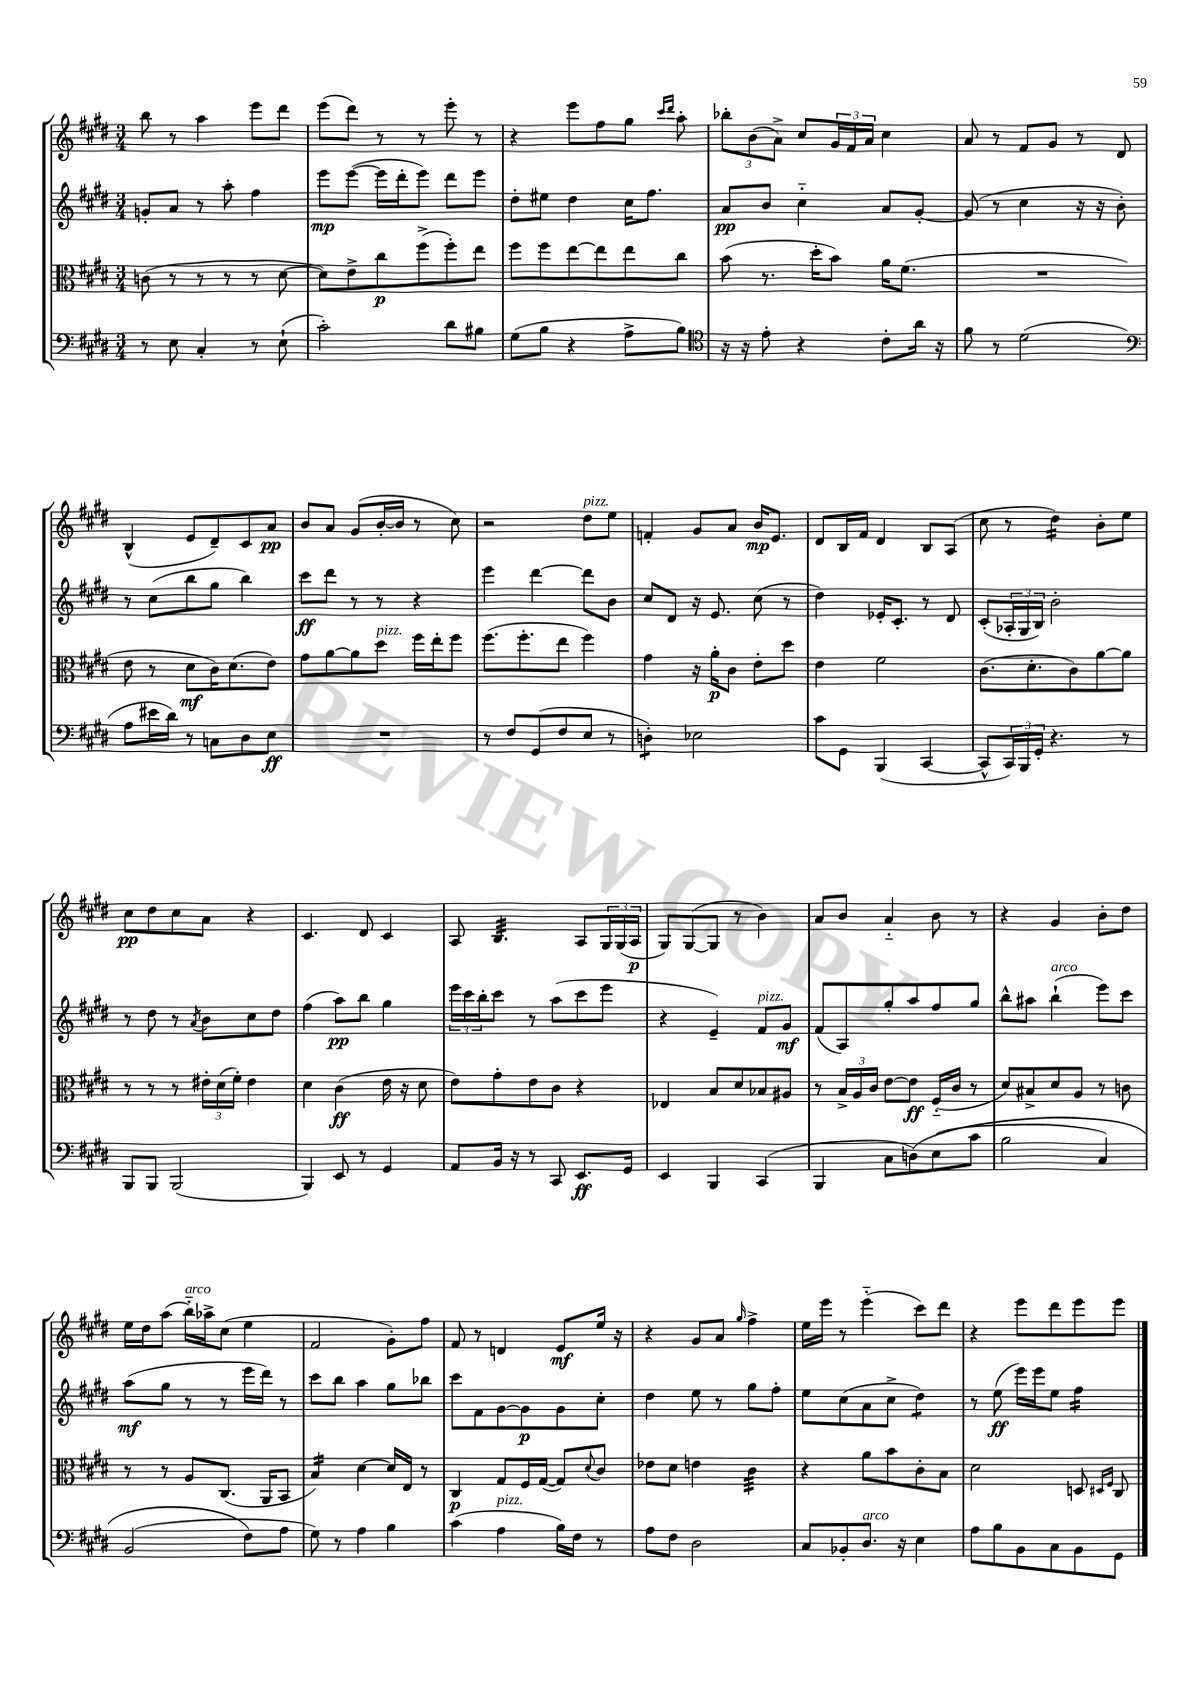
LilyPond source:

<<
\new StaffGroup <<
\new Staff = "s0" {
    \clef treble \key e \major \numericTimeSignature \time 3/4
    b''8 r8 a''4 e'''8 dis'''8 |
    e'''8( dis'''8) r8 r8 e'''8-. r8 |
    r4 e'''8 fis''8 gis''8 \grace { cis'''16 dis'''16 } a''8-. |
    \tuplet 3/2 { bes''8-. b'8( a'8->) } cis''8 \tuplet 3/2 { gis'16 fis'16 a'16 } cis''4 |
    a'8 r8 fis'8 gis'8 r8 dis'8 |
    b4-^( e'8 dis'8--) cis'8 a'8\pp |
    b'8 a'8 gis'8( b'16~-. b'16 r8 cis''8) |
    r2 dis''8^\markup { \italic "pizz." } e''8 |
    f'4-. gis'8 a'8 b'16\mp e'8. |
    dis'8 b16 fis'16 dis'4 b8 a8( |
    cis''8 r8 dis''4:16) b'8-. e''8 |
    cis''8\pp dis''8 cis''8 a'8 r4 |
    cis'4. dis'8 cis'4 |
    a8 b4.:32 a8 \tuplet 3/2 { gis16 gis16( a16\p } |
    gis8) gis8~( gis8 r8 b'4) |
    a'8 b'8 a'4-_ b'8 r8 |
    r4 gis'4 b'8-. dis''8 |
    e''16 dis''16 a''8( b''16-_^\markup { \italic "arco" }) aes''16-> cis''8( e''4 |
    fis'2 gis'8-.) fis''8 |
    fis'8 r8 d'4 e'8\mf e''16 r16 |
    r4 gis'8 a'8 \grace { gis''16 } fis''4-> |
    e''16 e'''16 r8 e'''4-_( cis'''8) dis'''8 |
    r4 e'''8 dis'''8 e'''8 e'''8 \bar "|." |
}
\new Staff = "s1" {
    \clef treble \key e \major \numericTimeSignature \time 3/4
    g'8-. a'8 r8 a''8-. fis''4 |
    e'''8\mp e'''8~( e'''16 dis'''16-. e'''8) dis'''8 e'''8 |
    dis''8-. eis''8 dis''4 cis''16 fis''8. |
    a'8\pp b'8 cis''4-_ a'8 gis'8~-. |
    gis'8( r8 cis''4 r16 r16 b'8-.) |
    r8 cis''8( b''8 gis''8 b''4) |
    cis'''8\ff dis'''8 r8 r8 r4 |
    e'''4 dis'''4~ dis'''8 b'8 |
    cis''8 dis'8 r16 e'8. cis''8( r8 |
    dis''4) ees'16-. cis'8.-. r8 dis'8 |
    cis'8-.( \tuplet 3/2 { aes16-. gis16 b16) } b'2-. |
    r8 dis''8 r8 \acciaccatura { a'8 } b'8 cis''8 dis''8 |
    fis''4( a''8\pp) b''8 gis''4 |
    \tuplet 3/2 { e'''16 cis'''16 b''16-. } cis'''8 r8 a''8( cis'''8 e'''8 |
    r4 e'4--) fis'8^\markup { \italic "pizz." } gis'8\mf |
    fis'8( a8) gis''8-. a''8 fis''8 gis''8 |
    b''8-^ ais''8 b''4-!^\markup { \italic "arco" }( e'''8) cis'''8 |
    a''8\mf( gis''8 r8 r8 e'''16 dis'''16) r8 |
    cis'''8 b''8 a''4 gis''8 bes''8 |
    cis'''8 fis'8 gis'8~ gis'8\p gis'8 cis''8-. |
    dis''4 e''8 r8 gis''8 fis''8-. |
    e''8 cis''8( a'8 cis''8-> dis''4:8) |
    r8 e''8\ff( e'''16) e'''16 e''8 fis''4:16 \bar "|." |
}
\new Staff = "s2" {
    \clef alto \key e \major \numericTimeSignature \time 3/4
    c'8( r8 r8 r8 r8 dis'8~ |
    dis'8) e'8-> cis''8\p fis''8->( fis''8-.) e''8 |
    fis''8 fis''8 e''8~ e''8 e''8 cis''8 |
    b'8( r8. dis''16-. b'8) a'16 fis'8.( |
    R2. |
    e'8 r8 dis'8\mf cis'16) dis'8.( e'8) |
    gis'8 a'8~ a'8 dis''8^\markup { \italic "pizz." } fis''16 e''16-. fis''8 |
    fis''8.( fis''8.-. e''8 fis''4) |
    gis'4 r16 a'16-.\p cis'8 e'8-. dis''8 |
    e'4 fis'2 |
    cis'8.( dis'8.-. cis'8) a'8~ a'8 |
    r8 r8 r8 \tuplet 3/2 { eis'16-. dis'16( fis'16-.) } eis'4 |
    dis'4 cis'4\ff( e'16 r16 dis'8 |
    e'8) gis'8-. e'8 cis'8 r4 |
    ees4 b8 dis'8 bes8 ais8 |
    r8 \tuplet 3/2 { b16-> a16 cis'16 } e'8~ e'8\ff fis16-_( cis'16 r8 |
    dis'8) bis8-> dis'8 a8 r8 c'8 |
    r8 r8 a8 cis8.( a,16 b,8 |
    b4:16) dis'4~ dis'16 e16 r8 |
    cis4\p gis8 fis16 gis16~( gis8) \appoggiatura { dis'8 } cis'8 |
    ees'8 dis'8 e'4 cis'4:32 |
    r4 a'8 b'8 cis'8-. b8 |
    dis'2 d8 \grace { dis16 fis16 } cis8 \bar "|." |
}
\new Staff = "s3" {
    \clef bass \key e \major \numericTimeSignature \time 3/4
    r8 e8 cis4-. r8 e8-!( |
    cis'2-.) dis'8 bis8 |
    gis8( b8 r4 a8-> b8) |
    \clef tenor r16 r16 e'8-. r4 cis'8-. a'16 r16 |
    fis'8 r8 dis'2( |
    \clef bass a8 eis'16 dis'16) r8 c8 dis8 e8\ff |
    R2. |
    r8 fis8 gis,8( fis8 e8 r8 |
    d4:8-.) ees2 |
    cis'8 gis,8 b,,4( cis,4~ |
    cis,8-^ \tuplet 3/2 { cis,16) b,,16 gis,16-. } r4. r8 |
    b,,8 b,,8 b,,2( |
    b,,4) e,8 r8 gis,4 |
    a,8 b,16 r16 r8 cis,8 e,8.\ff gis,16 |
    e,4 b,,4 cis,4( |
    b,,4 cis8 d8)\( e8( cis'8 |
    b2 cis4) |
    b,2( fis8\) a8 |
    gis8) r8 a4 b4 |
    cis'4( a4^\markup { \italic "pizz." } b16) fis16 r8 |
    a8 fis8 dis2 |
    cis8 bes,8-. dis8.^\markup { \italic "arco" } r16 e4 |
    a8 b8 b,8 cis8 b,8 gis,8 \bar "|." |
}
>>
>>
\layout { \context { \Score \remove "Bar_number_engraver" } }
